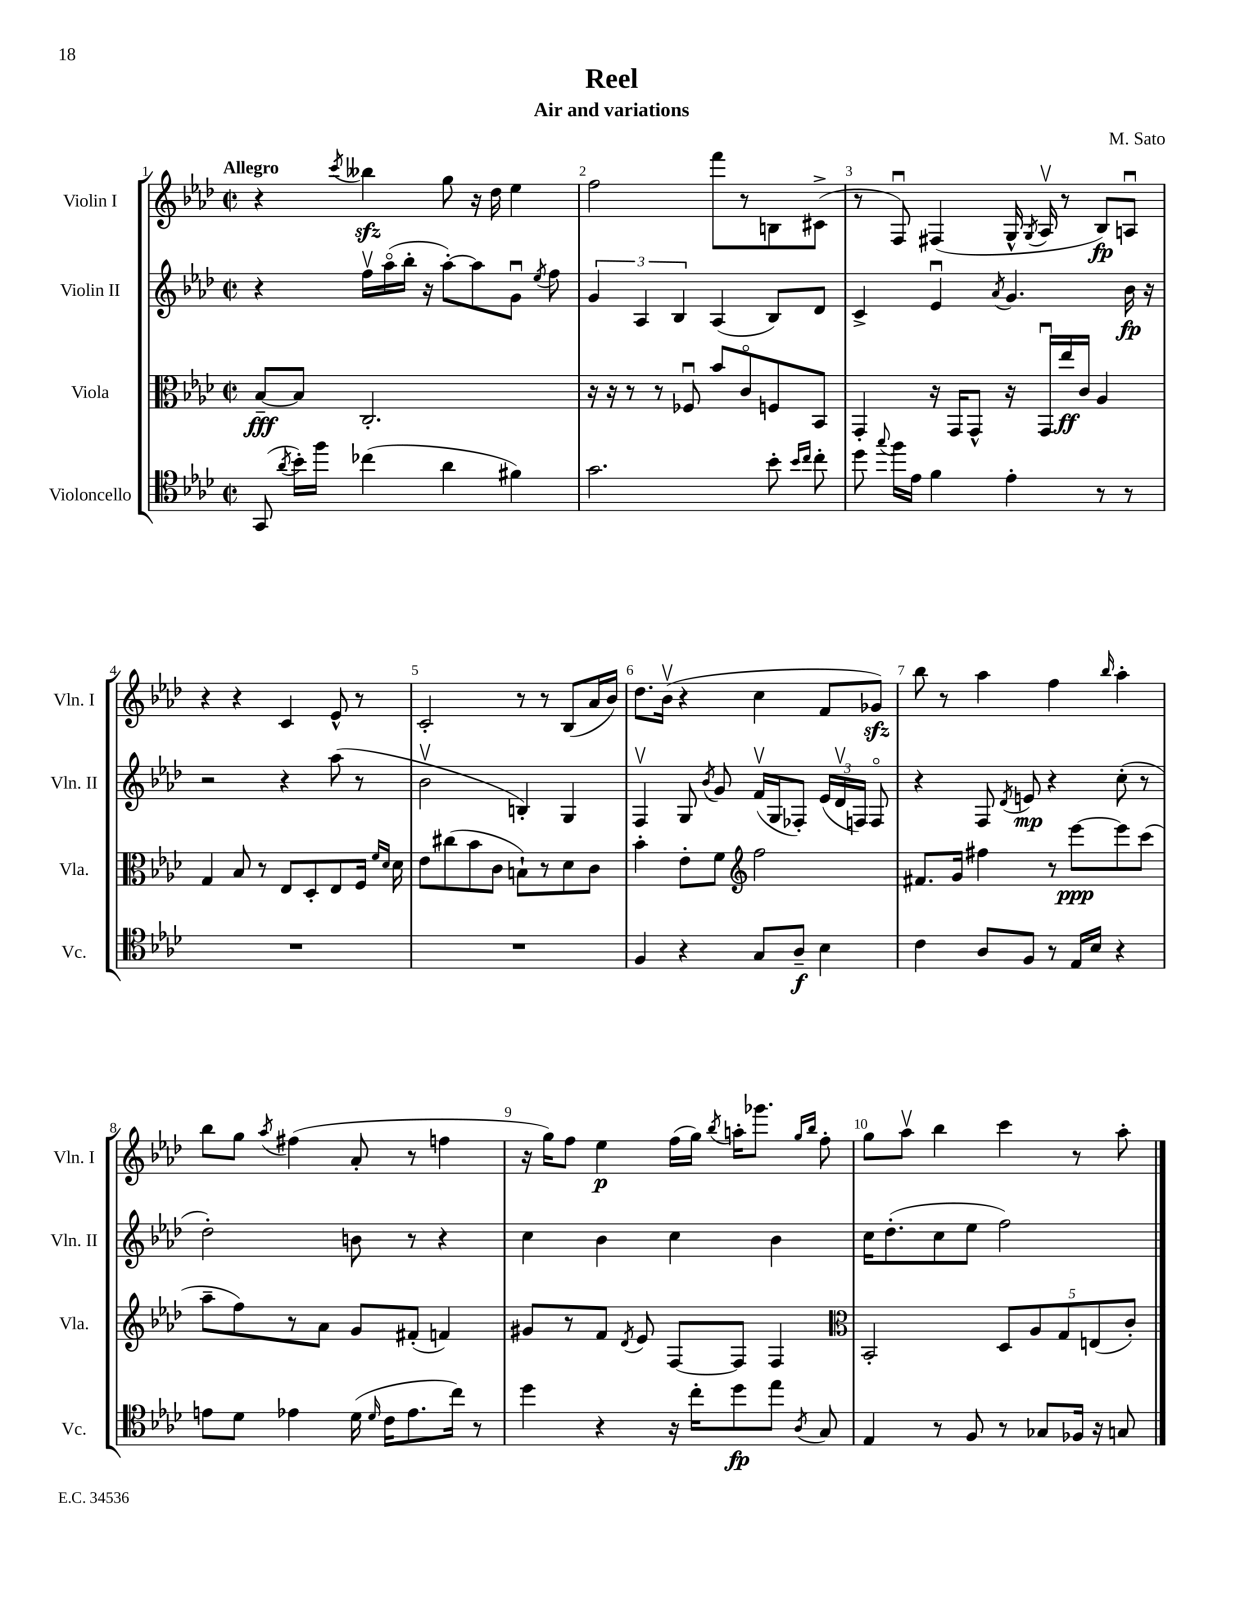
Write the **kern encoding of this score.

**kern	**kern	**kern	**kern
*staff4	*staff3	*staff2	*staff1
*clefC4	*clefC3	*clefG2	*clefG2
*k[b-e-a-d-]	*k[b-e-a-d-]	*k[b-e-a-d-]	*k[b-e-a-d-]
*M2/2	*M2/2	*M2/2	*M2/2
*met(c|)	*met(c|)	*met(c|)	*met(c|)
(8GG	[8B-~	4r	4r
8qa-	.	.	.
16b-')	8B-]	.	.
16ff	.	.	.
.	.	.	8qccc
(4cc-	2.C'	16ffv	4bb--
.	.	(16aa-o	.
.	.	16bb-'	.
.	.	16r	.
4a-	.	[8aa-')	8gg
.	.	8aa-]	16r
.	.	.	16dd-
4f#)	.	8gu	4ee-
.	.	8qee-	.
.	.	8ff	.
=	=	=	=
2.g	16r	6g	2ff
.	16r	.	.
.	8r	.	.
.	.	6A-	.
.	8r	.	.
.	.	6B-	.
.	8F-u	.	.
.	8b-	(4A-	8fff
.	8co	.	8r
8b-'	8F	8B-)	8B
16qqb-	.	.	.
16qqcc	.	.	.
8cc'	8BB-	8d-	(8c#^
=	=	=	=
8dd-	4GG'	4c^	8r
8qqgg	.	.	.
16ff	.	.	8Fu)
16e-	.	.	.
4f	16r	4e-u	(4F#
.	16GG	.	.
.	8GG^^	.	.
.	.	8qa-	.
4e-'	16r	4.g	16G^^
.	.	.	8qG
.	16GGu	.	16A-v
.	16ee-	.	8r
.	16c	.	.
8r	4A-	.	8B-)
8r	.	16b-	8Au
.	.	16r	.
=	=	=	=
1r	4G	2r	4r
.	8B-	.	4r
.	8r	.	.
.	8E-	4r	4c
.	8D-'	.	.
.	8E-	(8aa-	8e-^^
.	16F	8r	8r
.	16qqf	.	.
.	16qqd-	.	.
.	16d-	.	.
=	=	=	=
1r	8e-	2b-v	2c'
.	(8cc#	.	.
.	8b-	.	.
.	8c	.	.
.	8B`)	4B')	8r
.	8r	.	8r
.	8d-	4G	(8B-
.	8c	.	16a-
.	.	.	16b-)
=	=	=	=
4F	4b-'	4Fv	8.dd-
.	.	.	(16b-v
4r	8e-'	8G	4r
.	.	8qb-	.
.	8f	8g	.
*	*clefG2	*	*
8G	2ff	(16fv	4cc
.	.	16G	.
8A-~	.	8F-')	.
4B-	.	(24e-	8f
.	.	24d-v	.
.	.	24F)	.
.	.	8Fo	8g-)
=	=	=	=
4c	8.f#	4r	8bb-
.	.	.	8r
.	16g	.	.
8A-	4ff#	8F	4aa-
.	.	8qd-	.
8F	.	8e	.
8r	8r	4r	4ff
16E-	[8eee-	.	.
16B-	.	.	.
.	.	.	16qqbb-
4r	8eee-]	(8cc'	4aa-'
.	(8ccc	8r	.
=	=	=	=
8e	8aa-~	2dd-')	8bb-
8d-	8ff)	.	8gg
.	.	.	8qaa-
4e-	8r	.	(4ff#
.	8a-	.	.
(16d-	8g	8b	8a-'
16qqd-	.	.	.
16c	.	.	.
8.e-	(8f#'	8r	8r
.	4f)	4r	4ff
16cc)	.	.	.
8r	.	.	.
=	=	=	=
4dd-	8g#	4cc	16r
.	.	.	16gg)
.	8r	.	8ff
4r	8f	4b-	4ee-
.	8qd-	.	.
.	8e-	.	.
16r	[8F	4cc	(16ff
16cc'	.	.	16gg)
.	.	.	8qbb-
8dd-	8F]	.	16aa'
.	.	.	8.ggg-
8ee-	4F	4b-	.
.	.	.	16qqgg
8qA-	.	.	16qqbb-
8G	.	.	8ff'
=	=	=	=
*	*clefC3	*	*
4E-	2BB-'	16cc	8gg
.	.	(8.dd-'	.
.	.	.	8aa-v
8r	.	8cc	4bb-
8F	.	8ee-	.
8r	10D-	2ff)	4ccc
.	10A-	.	.
8G-	.	.	.
.	10G	.	.
16F-	.	.	8r
.	(10E	.	.
16r	.	.	.
8G	.	.	8aa-'
.	10c')	.	.
==	==	==	==
*-	*-	*-	*-
